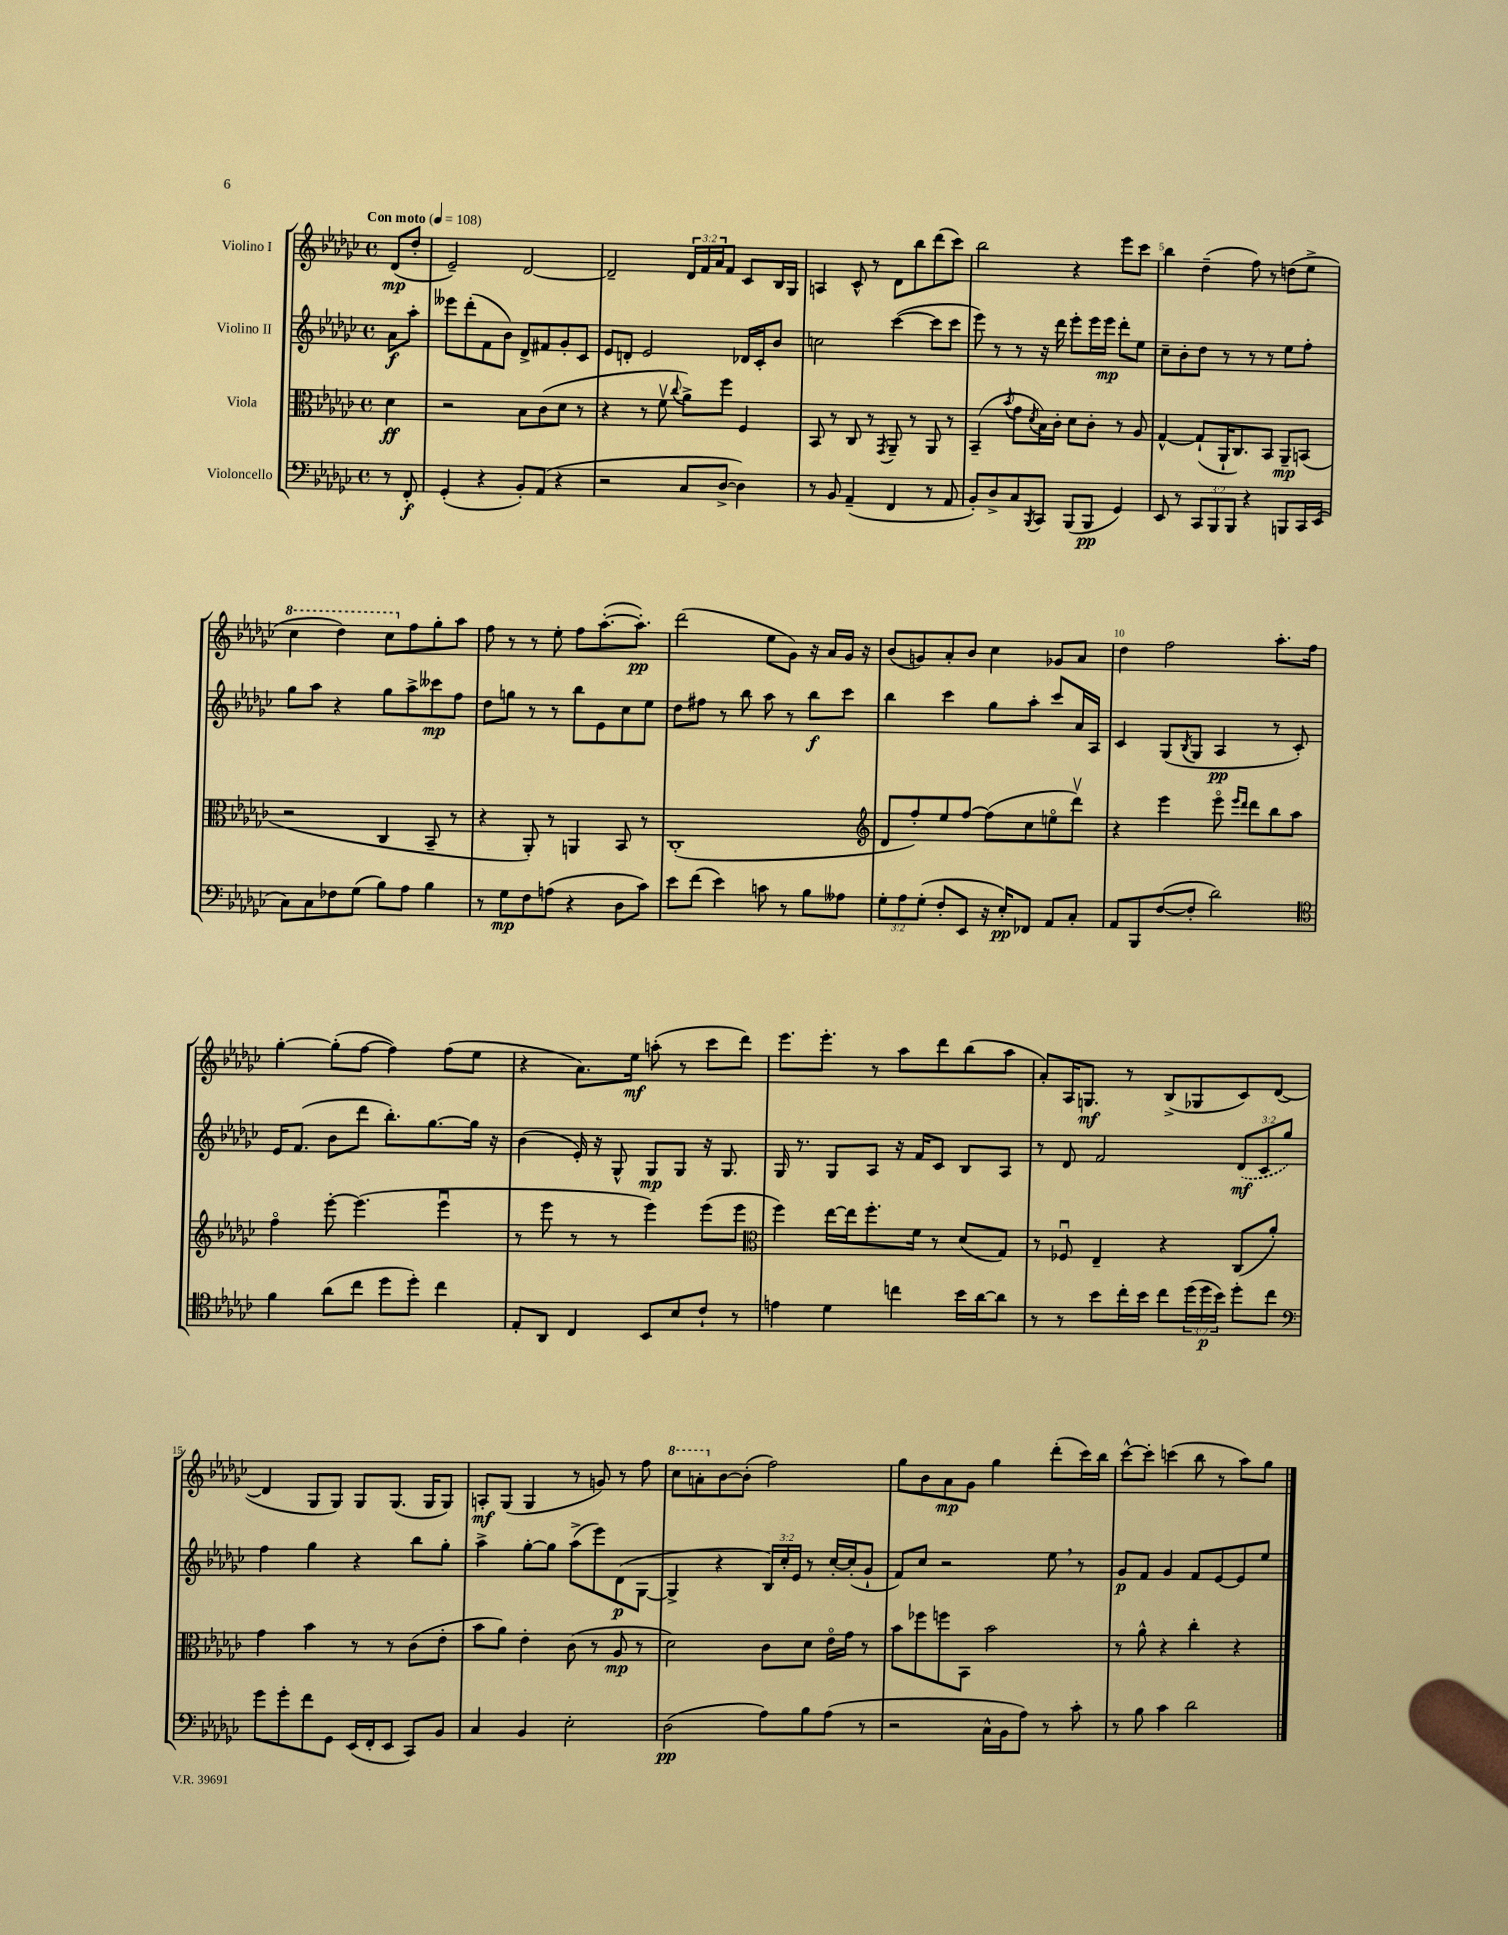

**kern	**kern	**kern	**kern
*staff4	*staff3	*staff2	*staff1
*clefF4	*clefC3	*clefG2	*clefG2
*k[b-e-a-d-g-c-]	*k[b-e-a-d-g-c-]	*k[b-e-a-d-g-c-]	*k[b-e-a-d-g-c-]
*M4/4	*M4/4	*M4/4	*M4/4
*met(c)	*met(c)	*met(c)	*met(c)
*MM108	*MM108	*MM108	*MM108
8r	4d-	8a-	(8d-
8FF'	.	8aa-'	8dd-'
=	=	=	=
(4GG-'	2r	8eee--	2e-~)
.	.	(8ddd-'	.
4r	.	8f	.
.	.	8b-)	.
8BB-')	8B-	8d-^	[2d-
(8AA-	(8c-	8f#	.
4r	8d-	8g-'	.
.	8r	8c-	.
=	=	=	=
2r	4r	8e-	2d-~]
.	.	8d'	.
.	8r	2e-	.
.	8fv	.	.
.	8qqcc-	.	.
8C-	8a-^)	.	24d-
.	.	.	24f
.	.	.	24a-
[8D-^	8ff	.	8f
4D-])	4F	16d-	8c-
.	.	16c-'	.
.	.	8b-	16B-
.	.	.	16G-
=	=	=	=
8r	8BB-	2cc	4A
8BB-	8r	.	.
(4AA-~	8C-	.	8c-^^
.	8r	.	8r
.	8qGG-	.	.
4FF	8AA-~	([4ccc-	8d-
.	8r	.	8bb-
8r	8AA-	8ccc-]	(8ddd-
8AA-	8r	8ccc-	8ccc-)
=	=	=	=
8BB-')	(4BB-~	8eee-)	2bb-
8D-^	.	8r	.
.	8qb-	.	.
8C-	8g-	8r	.
8qBBB-	8qd-	.	.
8CC-	16B-)	16r	.
.	16c-'	16ddd-	.
(8BBB-	8d-	8eee-'	4r
8BBB-	8c-'	16eee-	.
.	.	16eee-	.
4GG-)	8r	8ddd-'	8eee-
.	8A-	8ee-	8ccc-
=	=	=	=
8EE-	[4G-^^	8cc-~	4bb-
8r	.	8b-'	.
12CC-	(8G-`]	8dd-	(4dd-~
12BBB-	.	.	.
.	16AA-`	8r	.
12BBB-	.	.	.
.	8.C-)	.	.
4r	.	8r	8ff)
.	8BB-	8r	8r
8BBB	8AA-~	8ee-	(8dd
16CC-	(8BB	8ff'	8ee-^
(16EE-	.	.	.
=	=	=	=
8C-)	2r	8gg-	4ccc-
8C-	.	8aa-	.
8F-	.	4r	4ddd-)
(8G-	.	.	.
8B-)	4C-	8gg-	8ccc-
8A-	.	8aa-^	8ff
4B-	8BB-~	8ccc--	8gg-'
.	8r	8ff	8aa-
=	=	=	=
8r	4r	8dd-	8ff
8G-	.	8gg	8r
8F	8AA-')	8r	8r
(8A	8r	8r	8ee-'
4r	4AA	8bb-	8ff
.	.	8e-	([8.aa-'
8D-	8BB-	8cc-	.
.	.	.	8.aa-'])
8c-)	8r	8ee-	.
=	=	=	=
8e-	(1C-'	8dd-	(2ddd-
(8f	.	8ff#	.
4e-)	.	8r	.
.	.	8bb-	.
8c	.	8aa-	8ee-
8r	.	8r	8g-)
8B-	.	8bb-	16r
.	.	.	16a-
8A--	.	8ccc-	16g-
.	.	.	16r
=	=	=	=
*	*clefG2	*	*
12G-'	8d-	4bb-	(8b-
12A-	.	.	.
.	8ff')	.	8g)
(12G-'	.	.	.
8F'	8ee-	4ccc-	8a-'
8EE-	[8ff	.	8b-
16r	(8ff]	8gg-	4cc-
16E-')	.	.	.
8FF-	8cc-	8aa-'	.
8AA-	8eeo	8ccc-	8g-
8C-'	8ddd-v)	16a-	8a-
.	.	16A-	.
=	=	=	=
8AA-	4r	4c-	4dd-
8BBB-	.	.	.
([8F	4eee-	(8G-	2ff
.	.	8qB-	.
8F']	.	8G-	.
2d-)	8eee-o	4A-	.
.	16qqeee-	.	.
.	16qqddd-	.	.
.	8ddd-	.	.
.	8bb-	8r	8.aa-'
.	8aa-	8c-')	.
.	.	.	16ff
=	=	=	=
*clefC4	*	*	*
4f	4ffo	16e-	[4gg-'
.	.	(8.f	.
(8a-	[8eee-'	8b-	(8gg-']
8cc-	(4.eee-]	8ddd-	[8ff
8dd-	.	8.bb-')	4ff])
8dd-')	.	.	.
.	.	[8.gg-	.
4cc-	4eee-u	.	(8ff
.	.	16gg-]	8ee-
.	.	16r	.
=	=	=	=
8E-'	8r	(4b-	4r
8AA-	8eee-	.	.
4C-	8r	16e-')	8.a-)
.	.	16r	.
.	8r	8G-^^	.
.	.	.	16ee-
8BB-	4eee-)	8G-	(8aa'
8B-	.	8G-	8r
8c-`	(8eee-	16r	8ccc-
.	.	8.G-	.
8r	8eee-	.	8ddd-)
=	=	=	=
*	*clefC3	*	*
4e	4ff)	16G-	8.eee-
.	.	8.r	.
.	.	.	8.eee-'
4d-	[16ee-	8G-	.
.	16ee-]	.	.
.	8.ff'	8A-	8r
4cc	.	16r	8aa-
.	16f	16f	.
.	8r	8c-	8ddd-
16b-	(8d-	8B-	(8bb-
[16a-	.	.	.
8a-]	8G-)	8A-	8aa-
=	=	=	=
8r	8r	8r	8a-')
8r	8F-u	8d-	16A-
.	.	.	8.G
8b-	4E-~	2f	.
16cc-'	.	.	8r
16b-	.	.	.
8cc-	4r	.	(8B-^
(24dd-	.	.	8G-
24dd-	.	.	.
24b-)	.	.	.
8dd-'	(8C-	(12d-	8c-)
.	.	12c-	.
8cc-	8a-')	.	([8d-
.	.	12gg-)	.
=	=	=	=
*clefF4	*	*	*
8g-	4g-	4ff	4d-]
8g-'	.	.	.
8f	4b-	4gg-	8G-
8GG-	.	.	8G-)
(16EE-	8r	4r	8G-
16FF'	.	.	.
8EE-	8r	.	(8.G-
8CC-)	(8c-	8bb-	.
.	.	.	16G-
8BB-	8e-'	8gg-'	8G-)
=	=	=	=
4C-	8b-	4aa-^	8A'
.	8a-)	.	(8G-
4BB-	4e-'	[8gg-'	4G-
.	.	8gg-]	.
2E-'	(8c-	(8aa-^	8r
.	8r	8eee-)	8g)
.	8A-	(8d-	8r
.	8r	[8G-	8ff
=	=	=	=
(2D-	2d-)	4G-^]	8ccc-
.	.	.	8aa'
.	.	4r	[8b-
.	.	.	(8b-']
8A-)	8c-	24B-)	2ff)
.	.	24cc-'	.
.	.	24e-	.
8B-	8d-	8r	.
(8A-	16e-o	[16cc-'	.
.	16g-	(16cc-']	.
8r	8r	8g-`	.
=	=	=	=
2r	8b-	8f)	8gg-
.	8ff-	8cc-	8b-
.	8ff	2r	8a-
.	8BB-	.	8g-
16C-^^	2b-	.	4gg-
16BB-	.	.	.
8A-)	.	.	.
8r	.	8ee-	(8ddd-'
8c-'	.	8r	16ccc-)
.	.	.	16bb-
=	=	=	=
8r	8r	8g-	[8ccc-^^
8B-	8a-^^	8f	8ccc-']
4c-	4r	4g-	(4ccc
2d-	4cc-'	8f	8bb-
.	.	[8e-	8r
.	4r	8e-]	8aa-)
.	.	8ee-	8gg-
==	==	==	==
*-	*-	*-	*-
